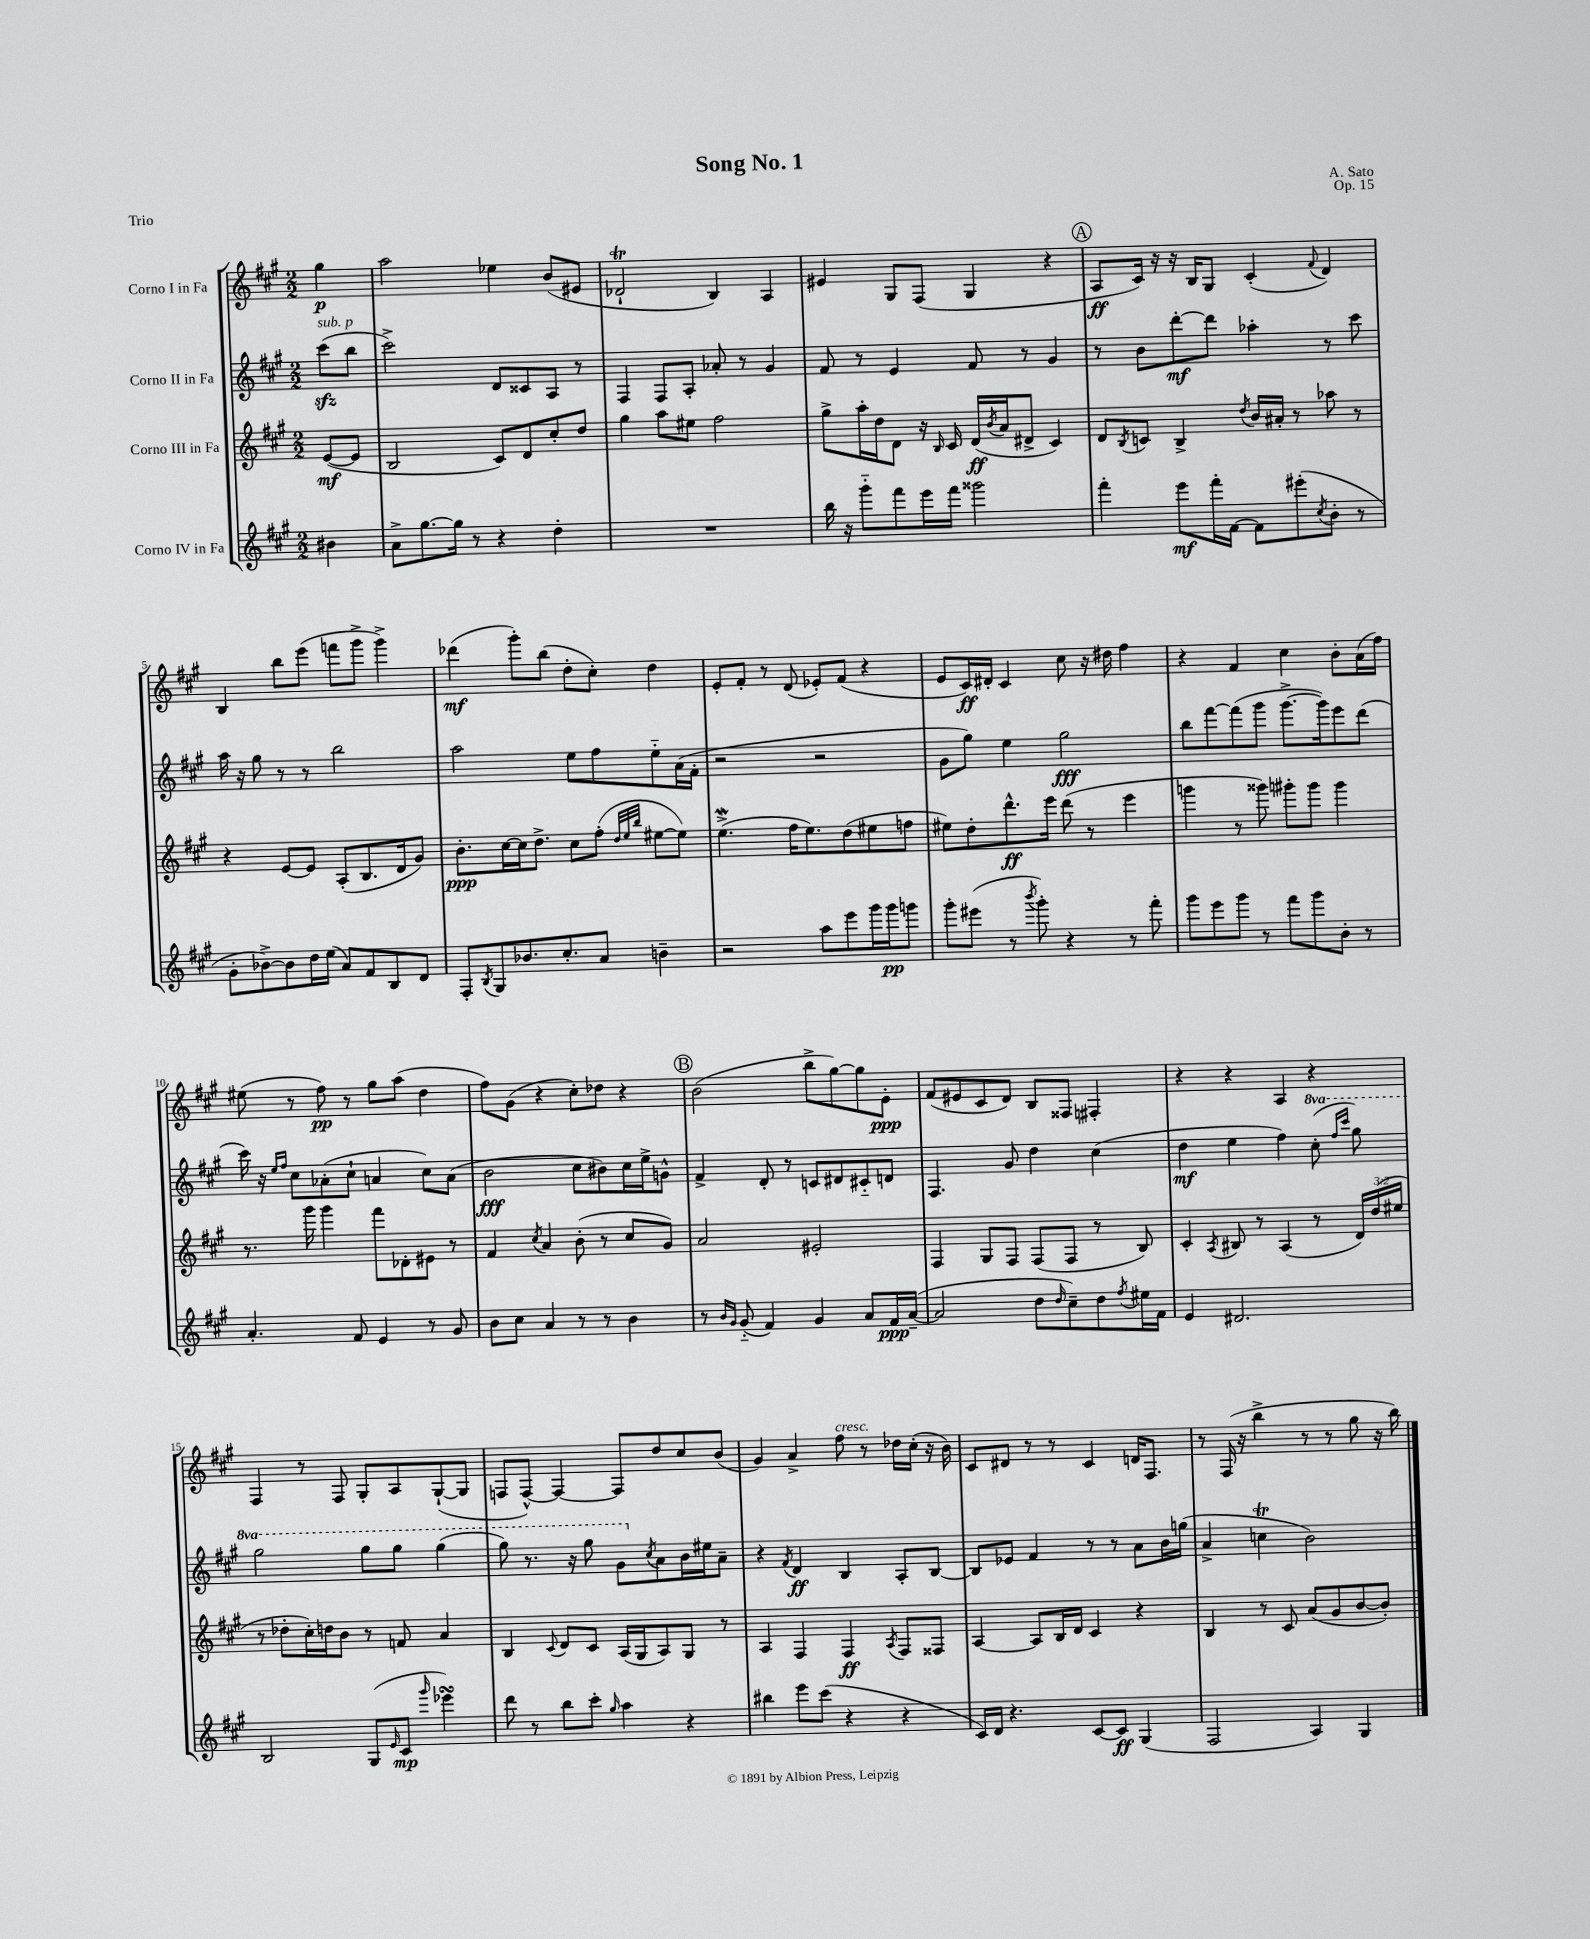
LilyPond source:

\header { title = "Song No. 1" composer = "A. Sato" opus = "Op. 15" piece = "Trio" }
<<
\new StaffGroup <<
\new Staff = "s0" \with { instrumentName = "Corno I in Fa" } {
    \clef treble \key a \major \numericTimeSignature \time 2/2 \partial 4
    gis''4\p |
    a''2 ees''4 b'8( eis'8 |
    des'2-!\trill b4) a4 |
    eis'4 gis8 fis8( gis4 r4 |
    \mark \markup { \circle "A" } a8\ff cis'16) r16 r16 b16 gis8 cis'4-.( \appoggiatura { fis'8 } d'4) |
    b4 b''8 e'''8( f'''8 gis'''8-> gis'''4->) |
    des'''4\mf( gis'''8-.) b''8( d''8-. cis''8-.) d''4 |
    e'8-. fis'8-. r8 d'8( ees'8-.) fis'8( r4 |
    e'8 cis'16\ff) dis'16-. cis'4 cis''8 r16 dis''16 fis''4 |
    r4 fis'4 cis''4 b'8-. a'16( fis''16) |
    eis''8( r8 fis''8\pp) r8 gis''8 a''8( d''4 |
    fis''8) gis'8( r4 cis''8-.) des''8 r4 |
    \mark \markup { \circle "B" } b'2( b''8-> gis''8~) gis''8 e'8-.\ppp |
    fis'8( eis'8 cis'8 d'8) b8 fisis8 fis4-. |
    r4 r4 a4 r4 |
    fis4 r8 fis8 gis8-. a8 gis8~-!( gis8 |
    f8 f8~-^) f4~ f8 d''8 cis''8 b'8( |
    gis'4) a'4-> fis''8^\markup { \italic "cresc." } r8 des''16 cis''16-.( r16 b'16) |
    cis'8 dis'8 r8 r8 cis'4 d'16 fis8. |
    r8 fis16( r16 b''4-> r8 r8 gis''8 r16 b''16) \bar "|." |
}
\new Staff = "s1" \with { instrumentName = "Corno II in Fa" } {
    \clef treble \key a \major \numericTimeSignature \time 2/2 \set Staff.ottavationMarkups = #ottavation-simple-ordinals \partial 4
    cis'''8\sfz^\markup { \italic "sub. p" }( b''8 |
    cis'''2->) d'8 cisis'8 a8 r8 |
    fis4 fis8 a8-. aes'8-. r8 gis'4 |
    fis'8 r8 e'4 fis'8 r8 gis'4 |
    \mark \markup { \circle "A" } r8 b'8 d'''8~-.\mf d'''8 aes''4-. r8 cis'''8 |
    a''16 r16 gis''8 r8 r8 b''2 |
    a''2 e''8 fis''8 e''8-_ a'16( fis'16-. |
    r2 r2 |
    gis'8 gis''8) e''4 gis''2\fff |
    b''8 fis'''8~ fis'''8( gis'''8 gis'''8.~-> gis'''16) e'''8 d'''8( |
    cis'''16) r16 \grace { e''16 fis''16 } cis''8 aes'8-.( cis''8-! a'4 cis''8) a'8( |
    b'2\fff cis''8 bis'8) cis''16 e''16-> g'8-^ |
    \mark \markup { \circle "B" } fis'4-> d'8-. r8 c'8 dis'8 cis'8-_ d'8 |
    fis4. gis'8 d''4 cis''4( |
    d''4\mf e''4 fis''4) \ottava #1 cis'''8-.( \grace { fis'''16 cis''''16 } gis'''8) |
    gis'''2 gis'''8 gis'''8 gis'''4( |
    gis'''8) r8. r16 gis'''8 gis''8 \ottava #0 \acciaccatura { cis''8 } a'8 b'16 eis''16 a'8-- |
    r4 \acciaccatura { fis'8 } d'4\ff b4 a8-. b8~ |
    b8 ees'8 fis'4 r8 r8 a'8 b'16 g''16( |
    a'4-> c''4\trill b'2) \bar "|." |
}
\new Staff = "s2" \with { instrumentName = "Corno III in Fa" } {
    \clef treble \key a \major \numericTimeSignature \time 2/2 \override Staff.TupletNumber.text = #tuplet-number::calc-fraction-text \partial 4
    e'8~\mf( e'8 |
    b2 cis'8) d'8 cis''8-. d''8 |
    gis''4 a''8 eis''8 fis''2 |
    gis''8-> a''16-. d''16 d'8 r16 \grace { b16 } cis'16 d'16\ff( \acciaccatura { b'8 } a'16 dis'8-> cis'4) |
    \mark \markup { \circle "A" } d'8 \acciaccatura { b8 } c'8 b4-> \acciaccatura { d''8 } b'16 ais'16-. r8 aes''8 r8 |
    r4 e'8~ e'8 a8-.( b8. d'16 gis'8) |
    b'8.-.\ppp cis''16~ cis''16 d''8.-> cis''8 fis''8-.( \grace { d''32 e''32 b''32 } eis''8~ eis''8) |
    e''4.->\mordent( fis''16 e''8.) d''8( eis''8 f''8 |
    eis''8) d''8-. d'''8.-^\ff e'''16 d'''8( r8 e'''4 |
    g'''4 r8 gisis'''8) gis'''8-. gis'''8 gis'''4 |
    r8. gis'''16 gis'''4 fis'''8 des'8-. eis'8 r8 |
    fis'4 \acciaccatura { cis''8 } a'4 b'8-.( r8 cis''8 gis'8) |
    \mark \markup { \circle "B" } a'2 eis'2-. |
    fis4 gis8 fis8 fis8( fis8 r8 b8) |
    cis'4-. \acciaccatura { a8 } bis8 r8 a4( r8 \tuplet 3/2 { d'16) d''16( eis''16 } |
    r8 des''8-. cis''16-.) d''16 b'8 r8 f'8 a'4 |
    b4 \appoggiatura { cis'8 } d'8 cis'8 a16( gis16 a8) gis8 r8 |
    a4 fis4 fis4\ff \acciaccatura { a8 } fis8 fisis8 |
    a4~ a8 b16 d'16 cis'4 r4 |
    b4 r8 cis'8 a'8( gis'8 b'8~ b'8-.) \bar "|." |
}
\new Staff = "s3" \with { instrumentName = "Corno IV in Fa" } {
    \clef treble \key a \major \numericTimeSignature \time 2/2 \partial 4
    bis'4 |
    a'8-> gis''8.~ gis''16 r8 r4 d''4-. |
    R1 |
    b''16 r16 gis'''8-_ fis'''8 e'''16 fis'''16 gisis'''2 |
    \mark \markup { \circle "A" } fis'''4-. e'''8\mf fis'''16-. fis'16~ fis'8 eis'''8-.( \acciaccatura { cis''8 } b'8-. r8 |
    gis'8-. bes'8~->) bes'8 d''16 e''16( a'8) fis'8 b8 d'8 |
    fis8-. \acciaccatura { b8 } gis8 bes'8. cis''8.-. a'8 b'4-- |
    r2 a''8 e'''8 gis'''16 gis'''16\pp g'''8 |
    gis'''8-. eis'''8( r8 \acciaccatura { b'''8 } gis'''8-.) r4 r8 fis'''8-. |
    gis'''8 e'''8 gis'''8 r8 fis'''8 gis'''8 b'8-. r8 |
    a'4.-. fis'8 e'4 r8 gis'8 |
    b'8 cis''8 a'4 r8 r8 b'4 |
    \mark \markup { \circle "B" } r8 \grace { b'16 gis'16 } gis'8-_( fis'4) gis'4 a'8 fis'16\ppp a'16~--( |
    a'2 d''8 \grace { d''16 } cis''8--) d''8 \acciaccatura { fis''8 } eis''16 fis'16 |
    e'4 dis'2. |
    b2 gis8( \grace { e'16 } cis'8\mp \grace { gis'''16 } ees'''4\turn) |
    d'''8 r8 b''8 cis'''8-. \grace { gis''16 } a''4 r4 |
    bis''4 e'''8 cis'''8( r4 r4 |
    cis'16) d'16 r4. cis'8~ cis'8\ff gis4( |
    fis2 a4) gis4 \bar "|." |
}
>>
>>
